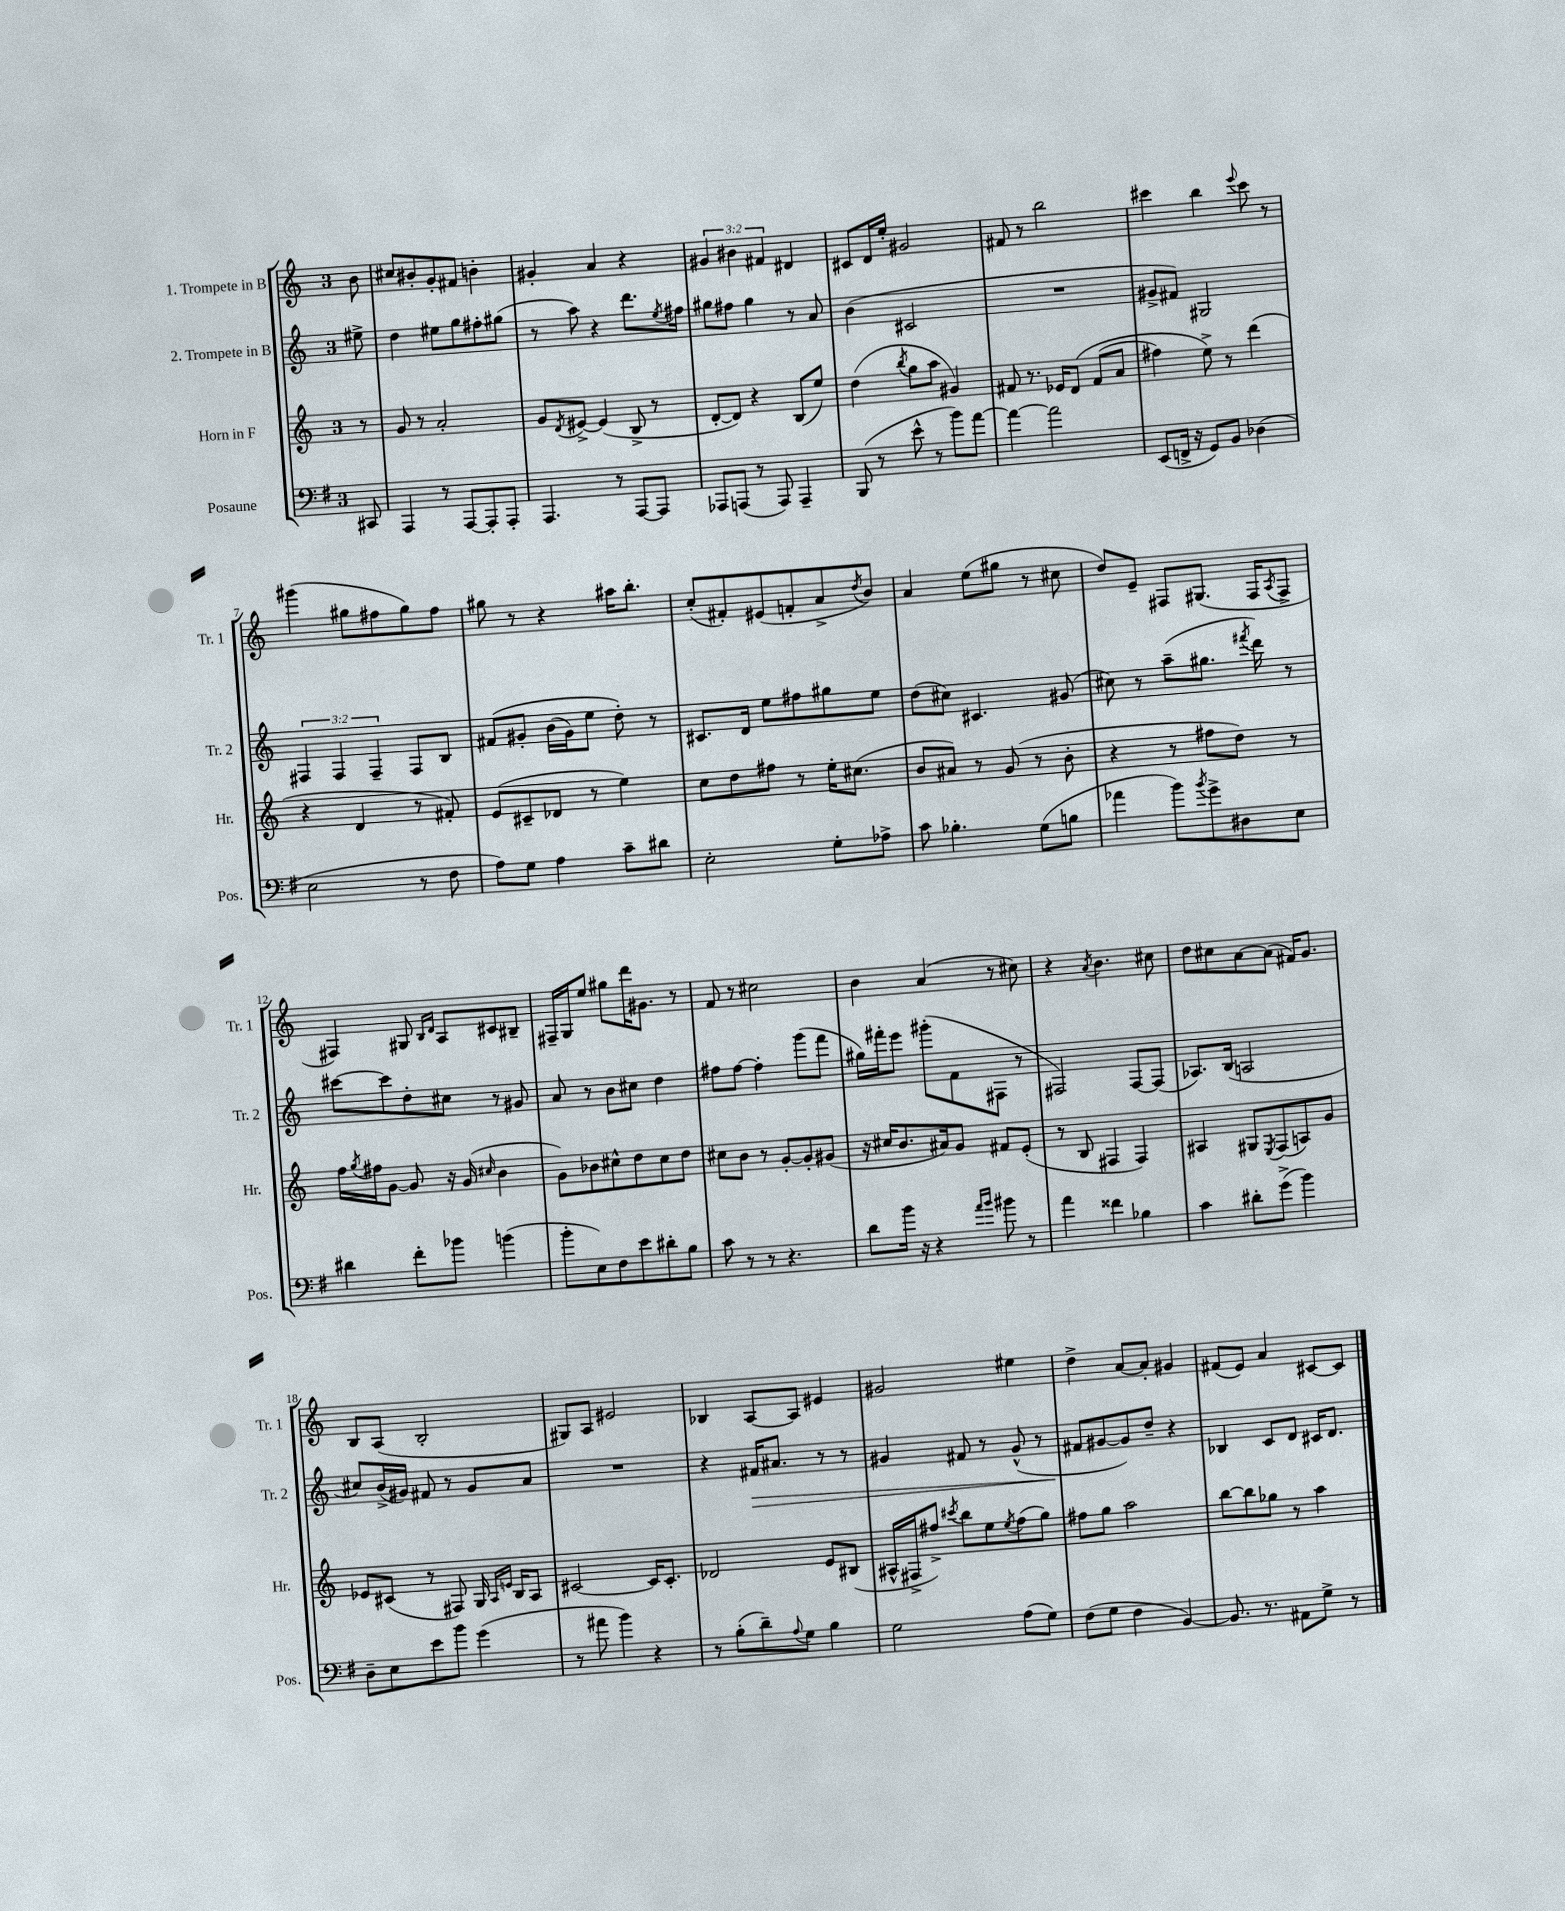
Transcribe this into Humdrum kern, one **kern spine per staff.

**kern	**kern	**kern	**kern
*staff4	*staff3	*staff2	*staff1
*clefF4	*clefG2	*clefG2	*clefG2
*k[f#]	*k[]	*k[]	*k[]
*M3/4	*M3/4	*M3/4	*M3/4
8CC#	8r	8ee#^	8b
=	=	=	=
4AAA	8g	4dd	8cc#
.	8r	.	8b#'
8r	2a'	8ee#	8g'
[8AAA	.	8gg	8f#
8AAA']	.	8ff#'	4b'
8AAA'	.	(8gg#	.
=	=	=	=
4.AAA	8g	8r	4g#'
.	8qd	.	.
.	[8e#^	8aa)	.
.	(4e#]	4r	4a
8r	.	.	.
[8AAA	8B^	8.ddd	4r
8AAA]	8r	.	.
.	.	8qee	.
.	.	16ff#	.
=	=	=	=
8AAA-	[8d'	8gg#	6g#
(8AAA	8d])	8ff#	.
.	.	.	6b#
8r	4r	4gg#	.
.	.	.	6f#
8AAA)	.	.	.
4AAA~	(8B	8r	4d#
.	8ee)	8a	.
=	=	=	=
(8BBB	(4dd	(4b	8c#
8r	.	.	16d
.	.	.	16ee'
.	8qbb	.	.
8e^^	8gg	2c#	2g#
8r	8aa	.	.
8b)	4g#)	.	.
[8a	.	.	.
=	=	=	=
4a_	8f#	2.r	8f#
.	8.r	.	8r
2a]	.	.	2bb
.	16e-	.	.
.	&(8d	.	.
.	(8f#	.	.
.	8a	.	.
=	=	=	=
(8EE	4ff#)	8g#^	4ccc#
16FF^	.	8f#)	.
16r	.	.	.
8GG)	8ee^&)	2G#	4bb
8BB	8r	.	.
.	.	.	8qqeee
(4D-	(4ddd	.	8ccc#
.	.	.	8r
=	=	=	=
2E	4r	6F#	(4ggg#
.	.	6F#	.
.	4d	.	8gg#
.	.	6F#~	.
.	.	.	8ff#
8r	8r	8F#	8gg#)
8F#	8f#')	8B	8ff#
=	=	=	=
8A)	(8e	&(8f#	8gg#
8G	8c#~	8g#'	8r
4A	8d-	(16b	4r
.	.	16g#)	.
.	8r	8ee	.
8c~	4ee)	8dd'&)	16aa#
.	.	.	8.bb'
8d#	.	8r	.
=	=	=	=
2E'	8cc	8.c#	(8cc'
.	8dd	.	8f#')
.	.	16d	.
.	8ff#	8ee	(8e#
.	8r	8ff#	8f'
8G'	16ee'	8gg#	8a^
.	(8.cc#	.	.
.	.	.	8qdd
8A-^	.	8ee	8b)
=	=	=	=
8c	8b	(8dd	4a
4.B-'	8a#)	8cc#)	.
.	8r	4.c#	(8ee
.	(8g	.	8gg#
(8G	8r	.	8r
8B	8b'	(8g#	8cc#
=	=	=	=
4a-	4r	8cc#)	8dd)
.	.	8r	8e~
8b)	8r	(8aa~	8F#
8qb	.	.	.
8g^	8ff#	8.gg#	(8.G#
8D#	8dd)	.	.
.	.	8qfff#	.
.	.	16ddd)	16F#
.	.	.	8qA
8E	8r	8r	8F#^
=	=	=	=
4d#	16ff	[8ccc#	4F#)
.	8qgg	.	.
.	16ff#	.	.
.	[8g	8ccc#]	.
8f#'	8g]	8dd'	8G#
.	.	.	16qqB
.	.	.	16qqd
8b-	16r	8cc#	8A
.	(16g	.	.
.	16qqcc#	.	.
(4b	4b	8r	8c#
.	.	8g#	8B#~
=	=	=	=
8b'	8g)	8a	16F#~
.	.	.	16G
8E)	8b-	8r	8ee
8F#	8cc#^^	8b	8gg#
8e	8dd	8cc#	16ddd
.	.	.	8.g#
8d#'	8cc#	4dd	.
8B	8dd	.	8r
=	=	=	=
8c	8cc#	8ff#	8f
8r	8b	[8ff#	8r
8r	8r	4ff#']	2cc#
4.r	[8g'	.	.
.	8g']	(8ggg	.
.	(8g#	8fff	.
=	=	=	=
8d	16r	16gg#)	4b
.	16cc#	16fff#'	.
16b	8.b	8eee	.
16r	.	.	.
4r	.	(8ggg#'	(4a
.	16a#)	.	.
.	8g	8f	.
16qqa	.	.	.
16qqb	.	.	.
8b#	8f#	8F#	8r
8r	(8e'	8r	8cc#)
=	=	=	=
4a	8r	2F#)	4r
.	8B	.	.
.	.	.	8qa
4f##	4F#	.	4.b
4B-	4F#)	[8F#	.
.	.	(8F#]	8cc#
=	=	=	=
4c	4A#	8.A-)	8dd
.	.	.	8cc#
.	.	(16B	.
8d#'	8G#	2A	[8a
.	8qE	.	.
(8g^	(8F	.	(8a]
4b)	8A)	.	16f#)
.	.	.	8.g
.	8g	.	.
=	=	=	=
8D~	8e-	8cc#)	8B
8E	(8c#	(16b^	(8A
.	.	16g#)	.
8e	8r	8f#	2B'
8b	8F#)	8r	.
(4g	16G	8g#	.
.	16qqA	.	.
.	16qqe	.	.
.	16B	.	.
.	8A	8a	.
=	=	=	=
8r	[2c#	2.r	8G#)
8a#	.	.	8A
4b)	.	.	2e#
4r	16c#]	.	.
.	8.c#'	.	.
=	=	=	=
8r	2d-	4r	4B-
(8B'	.	.	.
8d~)	.	16f#	[8A
.	.	8.a#	.
8qqA	.	.	.
8G	.	.	8A]
4B	8e	8r	4e#
.	(8B#	8r	.
=	=	=	=
2G	16A#^^	4g#	2g#
.	16F#^	.	.
.	8ff#^)	.	.
.	8qccc#	.	.
.	8bb	8f#	.
.	8ee	8r	.
.	8qee	.	.
(8A	(8ff#	(8g#^^	4ee#
8G)	8gg)	8r	.
=	=	=	=
(8F#	8ff#	8f#	4dd^
8G	8gg	[8g#	.
4F#	2aa	8g#])	[8a
.	.	8dd~	8a']
[4BB)	.	4r	4g#
=	=	=	=
8.BB]	[8bb	4B-	(8f#
.	8bb]	.	8e)
8.r	.	.	.
.	8gg-	8c	4a
8AA#	8r	8d	.
8G^	4aa	16c#	[8c#
.	.	8.d	.
8r	.	.	8c#]
==	==	==	==
*-	*-	*-	*-
